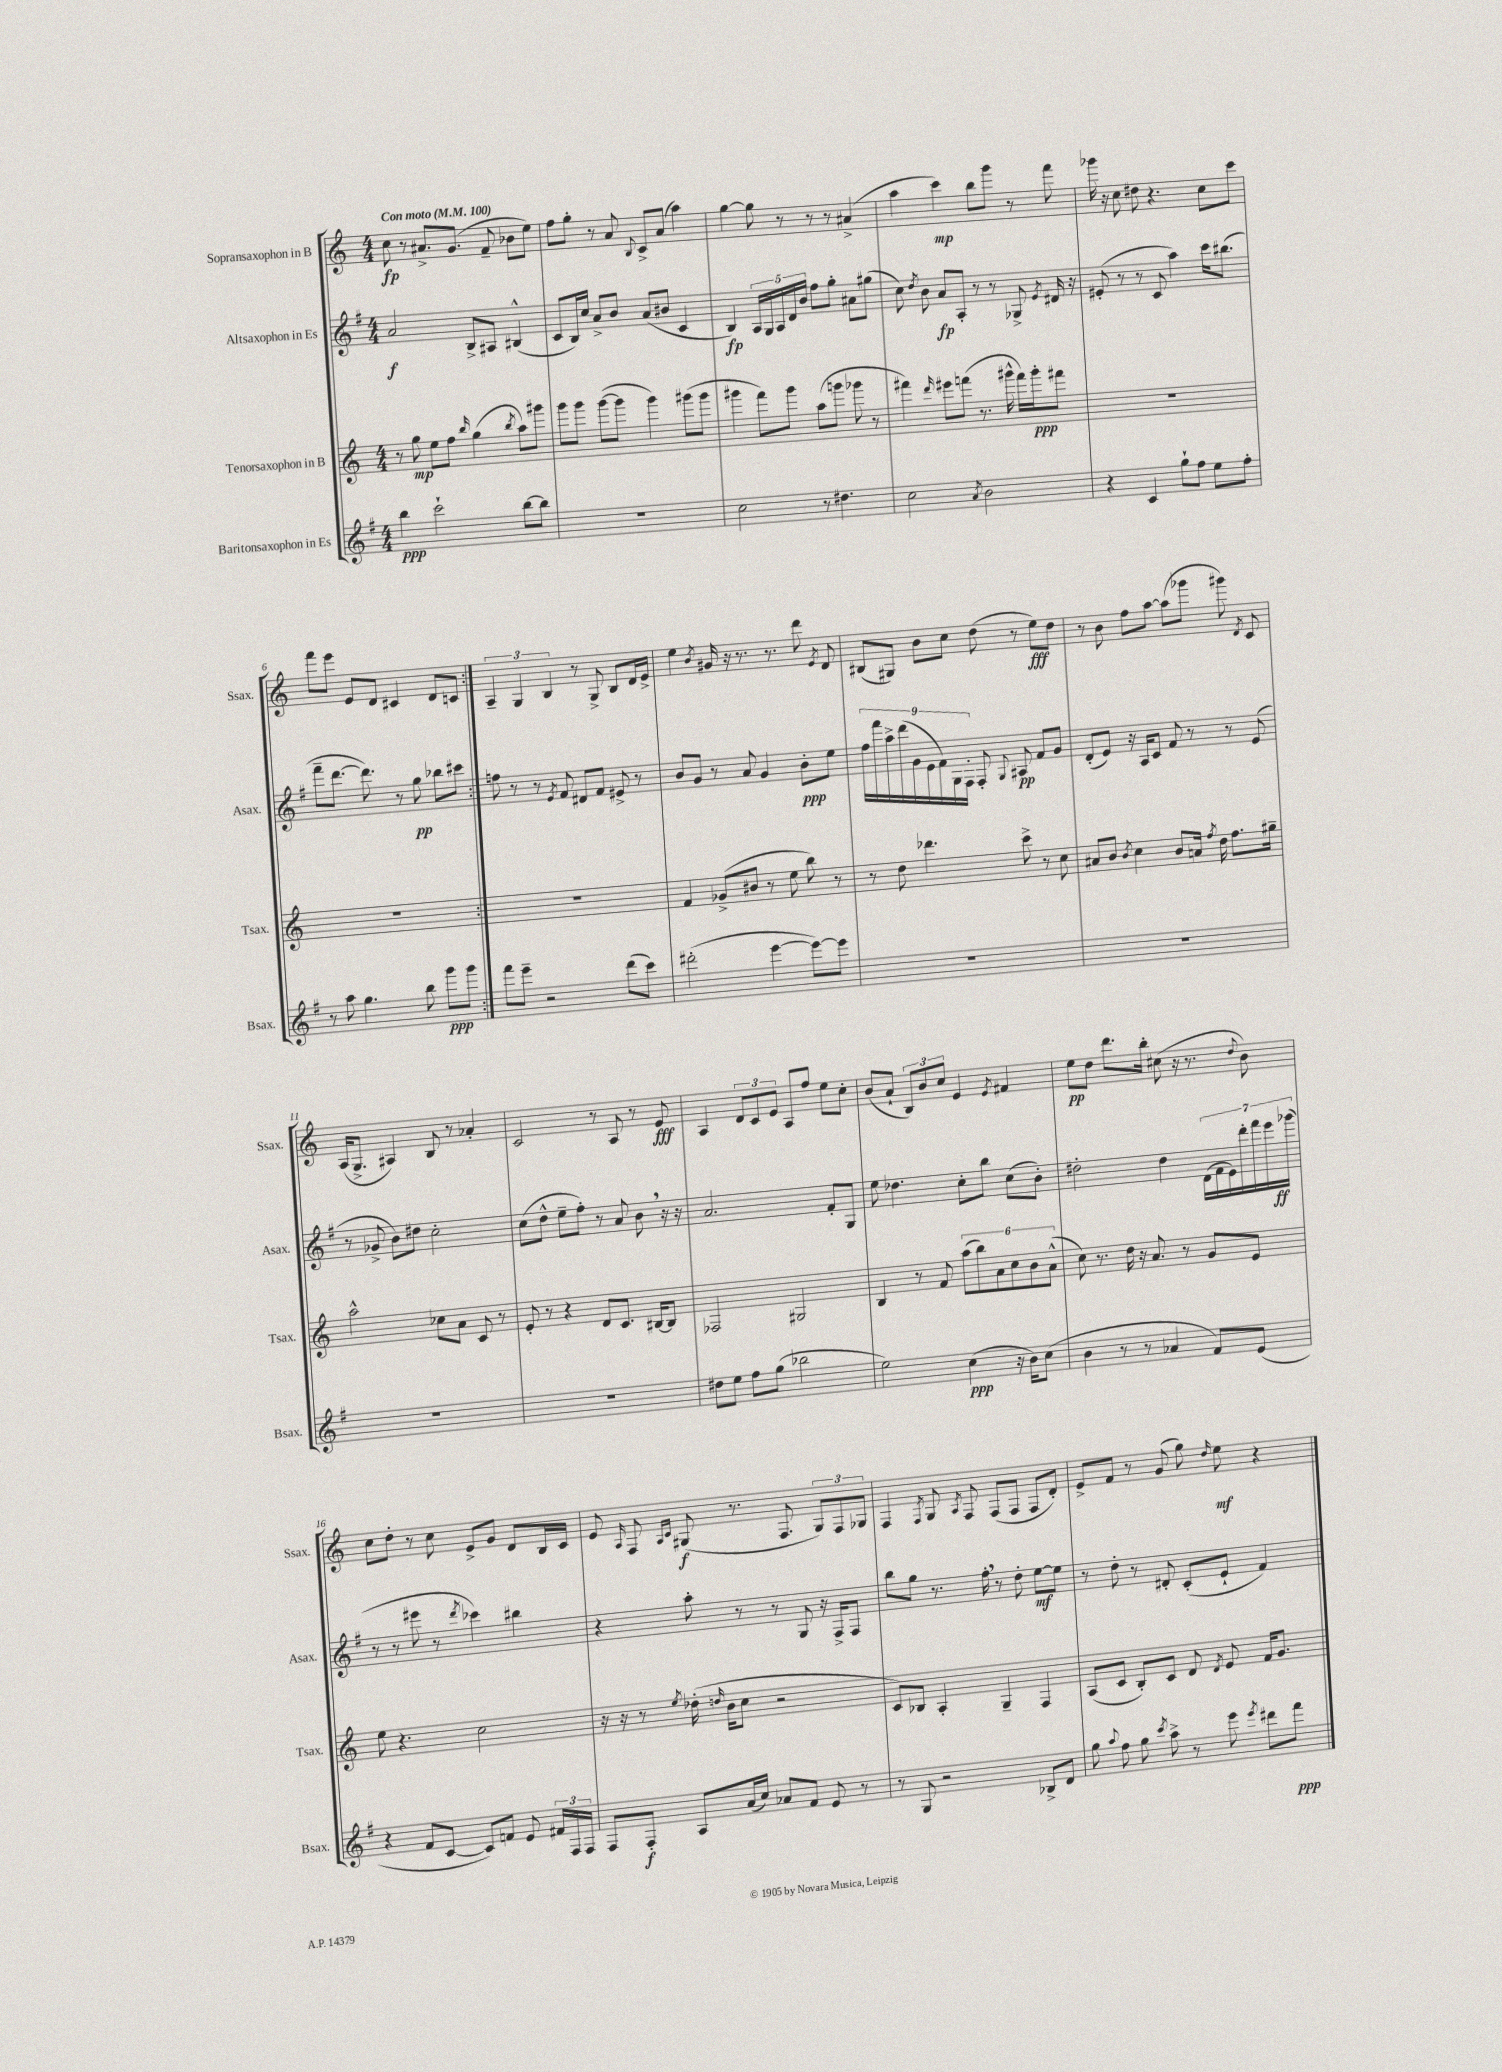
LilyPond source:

<<
\new StaffGroup <<
\new Staff = "s0" \with { instrumentName = "Sopransaxophon in B" shortInstrumentName = "Ssax." } {
    \clef treble \key c \major \numericTimeSignature \time 4/4 \tempo "Con moto" 4 = 100
    \autoBeamOff \repeat volta 2 { c''8\fp r8 ais'8.[-> g'8.]( f'8-- bes'8[ e''8]) |
    f''8[ g''8]-. r8 a'8 \appoggiatura { b8 } c'8[-> a'8]( a''4) |
    g''4~ g''8 r8 r8 r8 ais'4->( |
    a''4 c'''4\mp) b''8[ g'''8] r8 f'''8 |
    ges'''16 r16 c''8 dis''8 r4. c''8[ c'''8] |
    f'''8[ e'''8] e'8[ d'8] cis'4 d'8[ c'8] | }
    \tuplet 3/2 { a4-- g4 b4 } r8 g8-> b8[ d'16 e'16]-> |
    e''4 \acciaccatura { b'8 } gis'16 r16 r8. r8. d'''8 \acciaccatura { e'8 } d'8 |
    bis8[( gis8]) b'8[ c''8] d''8( r8 e''8[\fff) d''8] |
    r8 b'8 f''8[ a''8]~ a''8[( ges'''8] gis'''8) \acciaccatura { d'8 } c'8 |
    a16[( g8.]-> ais4) b8 r8 aes'4-. |
    c'2 r8 a8 r8 e'8\fff |
    a4 \tuplet 3/2 { d'8[ c'8 e'8] } a8[ f''8] e''8[ c''8]-. |
    b'8[( a'8]-! \tuplet 3/2 { b8[) b'8 c''8] } e'4 \acciaccatura { e'8 } fis'4 |
    e''8[\pp d''8] d'''8.[ b''16]-. cis''8( r16 r8. \appoggiatura { d''8 } b'8) |
    c''8[ d''8]-. r8 c''8 e'8[-> g'8] d'8[ b16 c'16] |
    e'8 \grace { a16 } f8 \grace { a16[ c'16] } gis8\f( r8. f8. \tuplet 3/2 { gis8[) f8 ges8] } |
    f4 \acciaccatura { f8 } g8 \acciaccatura { a8 } f8 f8[( f8] f8[ d'8]-.) |
    e'8[-> f'8] r8 g'8( g''8) \grace { d''16 } e''8\mf r4 \bar "|." |
}
\new Staff = "s1" \with { instrumentName = "Altsaxophon in Es" shortInstrumentName = "Asax." } {
    \clef treble \key g \major \numericTimeSignature \time 4/4
    \autoBeamOff \repeat volta 2 { a'2\f b8[-> ais8] bis4-^( |
    c'8[ b16) c''16] a'8[-> b'8] a'8[( bis'8] c'4 |
    b4\fp) \tuplet 5/4 { a16[ g16 a16 d'16 b'16] } fis''8[ g''8]-. ais'8[ gis''8]( |
    c''8) \acciaccatura { d''8 } b'8 a'8[\fp a8]-. r8 r8 ges8-> \acciaccatura { e'8 } dis'16 r16 |
    eis'8-.( r8 r8 c'8 a''4) c'''16[ bis''8.]( |
    fis'''8[-- d'''8.]~ d'''8.) r8 g''8\pp bes''8[ cis'''8] | }
    f''8 r8 r8 \acciaccatura { e'8 } fis'8 dis'8[ fis'8] eis'8-> r8 |
    b'8[ g'8] r8 a'8 g'4 b'8[-.\ppp e''8] |
    \tuplet 9/8 { fis''16[ fis'''16 a''16-> d'''16( g'16 e'16 fis'16) g16 fis16]-. } fis8-. \appoggiatura { g8 } ais8\pp fis'8[ g'8] |
    d'8[-.( e'8]) r16 a16[ c'8] fis'8 r8 r8 e'8( |
    r8 ges'8-> b'8[) dis''8] c''2-. |
    c''8[( d''8]-^ e''8[-- fis''8]-.) r8 a'8 b'8 \breathe r16 r16 |
    a'2. fis'8[-. g8] |
    e''8 des''4. c''8[-. b''8] c''8[( b'8]-.) |
    dis''2-. dis''4 \tuplet 7/4 { d'16[( fis'16 e'16) d'''16-. fis'''16 e'''16 ges'''16]\ff( } |
    r8 r8 eis'''8 r8 \acciaccatura { d'''8 } ces'''4) bis''4 |
    r4 a''8-. r8 r8 g8 r16 fis16[-> fis8] |
    b''8[ g''8] r8. fis''16-. \breathe r8 d''8-. e''8[~\mf e''8] |
    r8 d''8-. r8 dis'8-. c'8[-.( e'8]-! fis'4) \bar "|." |
}
\new Staff = "s2" \with { instrumentName = "Tenorsaxophon in B" shortInstrumentName = "Tsax." } {
    \clef treble \key c \major \numericTimeSignature \time 4/4
    \autoBeamOff \repeat volta 2 { r8 g''8\mp e''8[ f''8] \grace { b''16 } g''4( \acciaccatura { b''8 } a''8[) gis'''8] |
    g'''8[ g'''8] g'''8[~( g'''8] g'''4) gis'''8[( gis'''8] |
    gis'''4 f'''8[) gis'''8] a''8[( g'''8] ges'''8 r8 |
    fis'''4) \grace { d'''16 } eis'''8[ f'''8]( r8. gis'''16-^ f'''16[) gis'''16-.\ppp fis'''8] |
    R1 |
    R1 | }
    R1 |
    f'4 ges'8[->( bis'8] r8 e''8 b''8) r8 |
    r8 d''8 des'''4. c'''8-> r8 c''8 |
    ais'8[ b'8] \acciaccatura { b'8 } c''4 b'8[ a'16] \acciaccatura { f''8 } d''16 f''8.[ gis''16]-- |
    a''2-^ ces''8[ a'8] c'8 r8 |
    e'8-. r8 r4 d'8[ c'8.] bis16[~ bis8] |
    fes2 gis2 |
    b4 r8 f'8 \tuplet 6/4 { a''8[( b''8) a'8 c''8 b'8 a'8]-^( } |
    c''8) r8. d''16 r16 a'8. r8 g'8[ e'8] |
    e''8 r4. c''2 |
    r16 r16 r8 \acciaccatura { e''8 } des''16-.( \grace { d''16 } b'16[ c''8] r2 |
    c'8[) bes8] a4-. g4-- f4 |
    a8[( c'8] b8[-.) c'8] d'8 \acciaccatura { d'8 } e'8 f'16[ g'8.] \bar "|." |
}
\new Staff = "s3" \with { instrumentName = "Baritonsaxophon in Es" shortInstrumentName = "Bsax." } {
    \clef treble \key g \major \numericTimeSignature \time 4/4
    \autoBeamOff \repeat volta 2 { b''4\ppp c'''2-! b''8[~ b''8] |
    R1 |
    c''2 r8 dis''4. |
    c''2 \acciaccatura { a'8 } b'2 |
    r4 c'4 g''8[-! fis''8] e''8[ fis''8]-. |
    r8 a''8 g''4. b''8 g'''8[\ppp g'''8] | }
    fis'''8[ e'''8]-- r2 d'''8[( c'''8]) |
    dis'''2-.( e'''4~ e'''8[~) e'''8] |
    R1 |
    R1 |
    R1 |
    R1 |
    dis''8[ e''8] fis''8[ g''8]( bes''2 |
    e''2) c''4\ppp( r16 b'16[) c''8]( |
    b'4 r8 r8 aes'4 fis'8[) e'8]( |
    r4 fis'8[ c'8]~ c'8[) f'8] e'8 \tuplet 3/2 { fis'16[ fis16 fis16] } |
    fis8[ fis8]-.\f a8[ a'16( c''16]) aes'8[ fis'8] e'8 r8 |
    r8 g8 r2 bes8[-> d'8] |
    g''8 \appoggiatura { a''8 } fis''8 g''8 \acciaccatura { c'''8 } a''8-> r8 e'''8 \acciaccatura { e'''8 } dis'''8[ fis'''8]\ppp \bar "|." |
}
>>
>>
